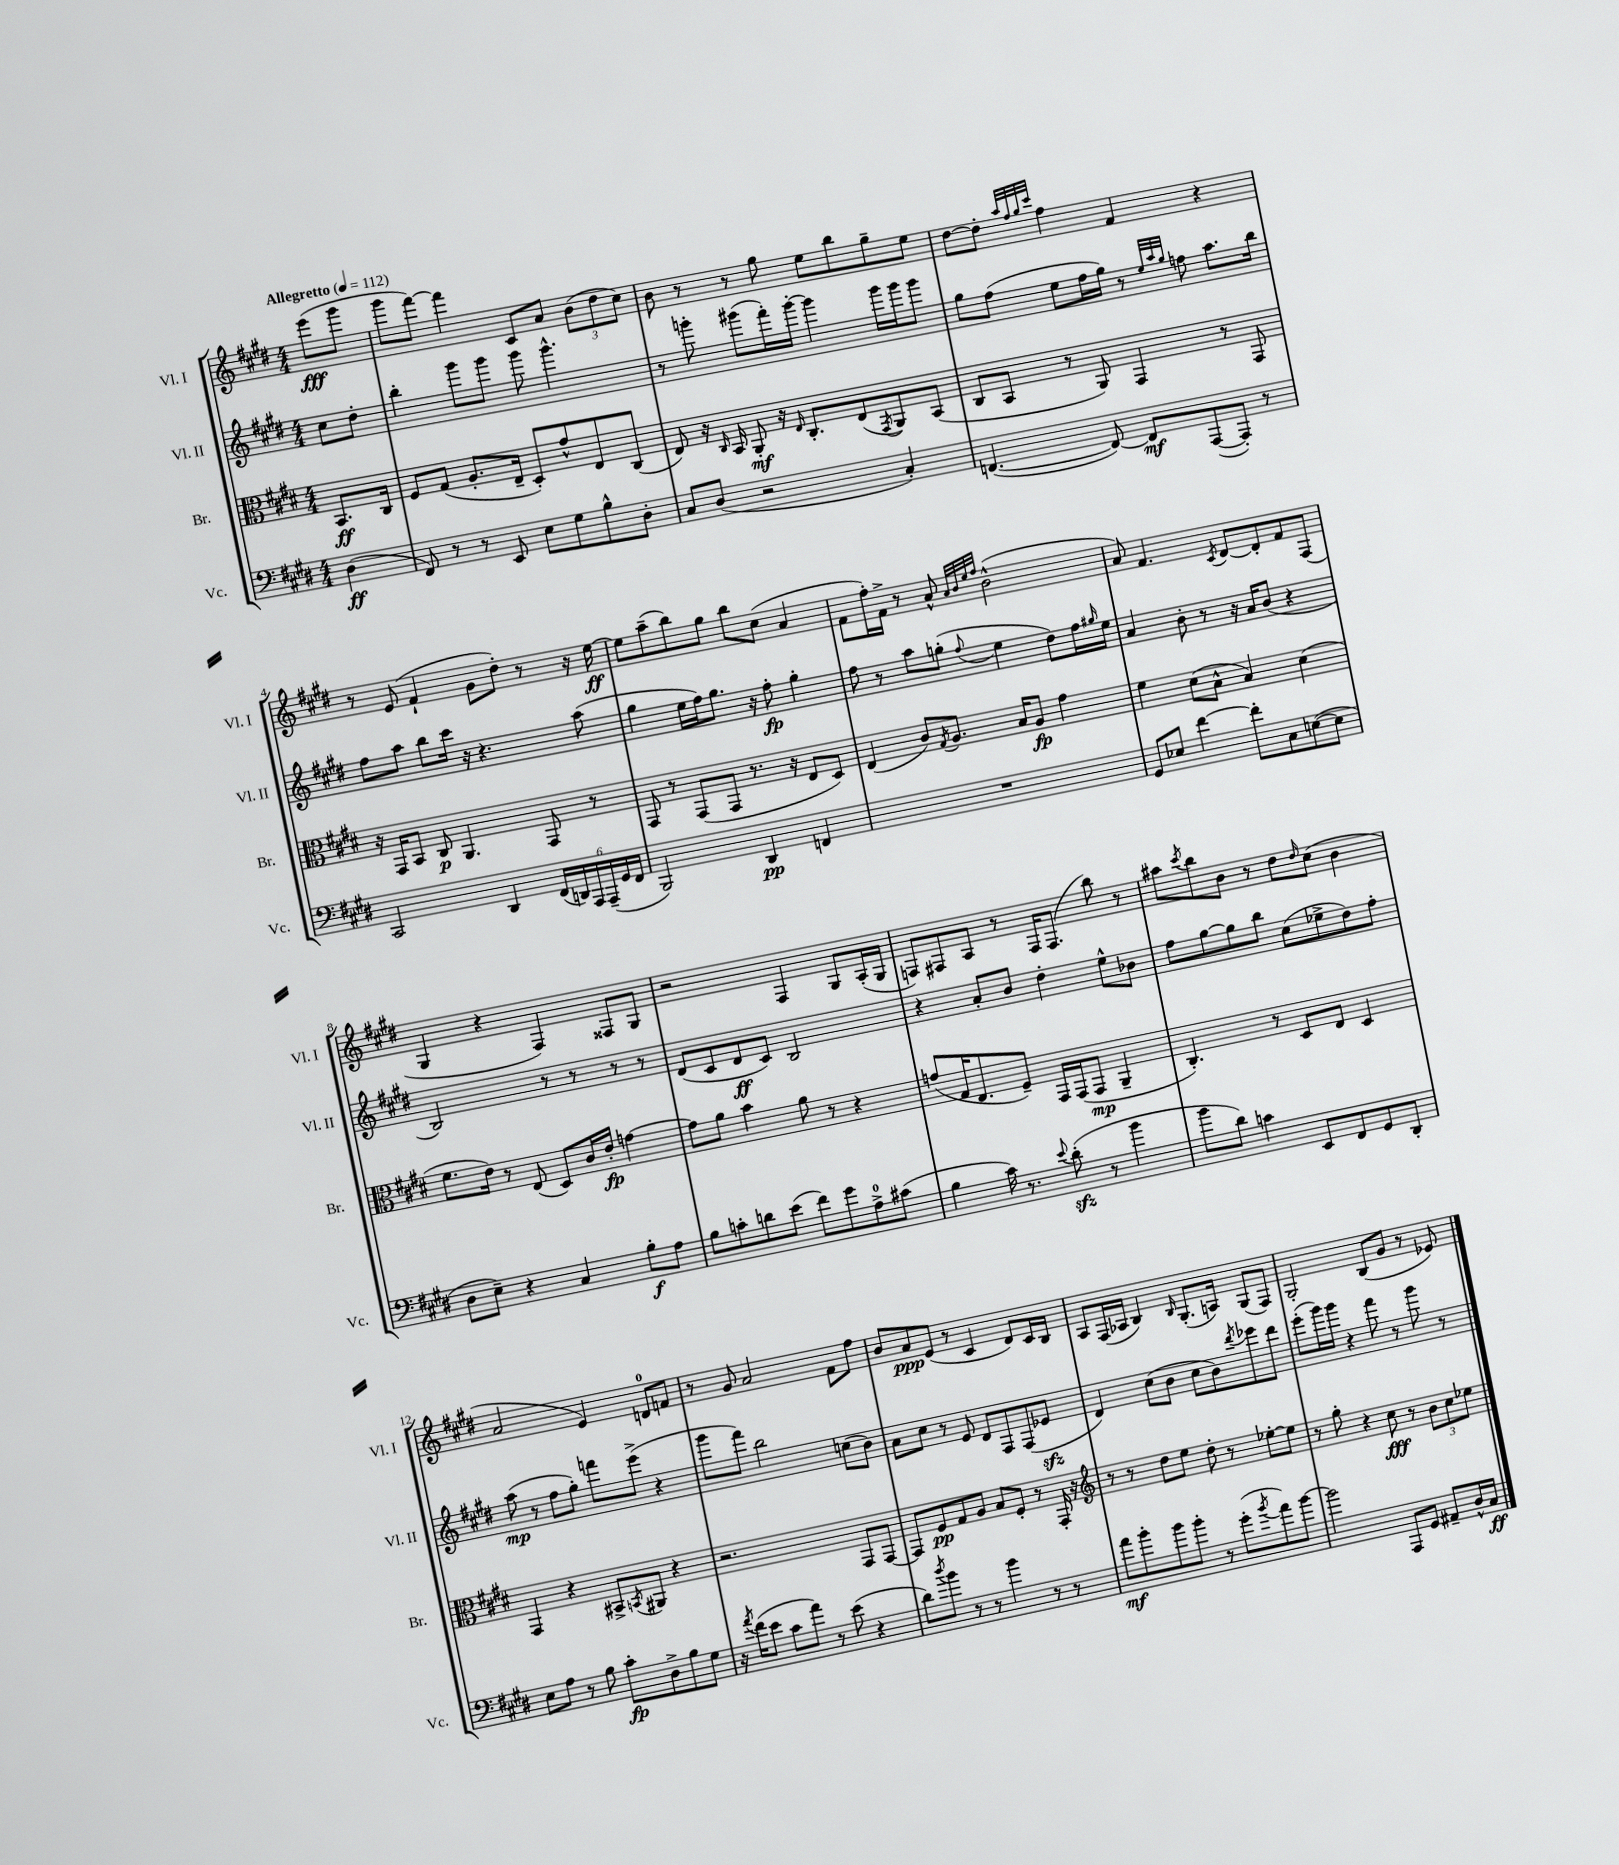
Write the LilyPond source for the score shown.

<<
\new StaffGroup <<
\new Staff = "s0" \with { instrumentName = "Vl. I" shortInstrumentName = "Vl. I" } {
    \clef treble \key e \major \numericTimeSignature \time 4/4 \partial 4 \tempo "Allegretto" 4 = 112
    e'''8\fff( gis'''8 |
    gis'''8 fis'''8~) fis'''4 cis'8 a'8 \tuplet 3/2 { b'8( dis''8 cis''8) } |
    b'8 r8 r8 gis''8 e''8 b''8 gis''8-- e''8 |
    dis''8~ dis''8-. \grace { a''32 fis''32 gis''32 cis'''32 } fis''4 fis'4 r4 |
    r8 e'8( fis'4-! gis'8 dis''8-.) r8 r16 e''16~\ff |
    e''8 a''8--( b''8) gis''8 b''8 cis''8( a'4 |
    fis'8 fis''16-.) fis'16-> r8 a'8-^ \grace { a'32 b'32 e''32 fis''32 } b'2-^( |
    a'8) fis'4. \acciaccatura { cis'8 } dis'8~ dis'8-. fis'8 fis8( |
    gis4 r4 fis4) fisis8 gis8 |
    r2 fis4 gis8 a16-.( gis16 |
    f8) fis8 a8 r8 fis16 fis8.( b''8) r8 |
    ais''8 \acciaccatura { cis'''8 } b''8 b'8 r8 dis''8 \grace { dis''16 } cis''8( b'4 |
    a'2 e'4) d'8-0 f'8 |
    r8 gis'8 a'2 fis'8 fis''8 |
    b'8 a'8\ppp e'8( r8 cis'4 dis'8) cis'16 b16 |
    a8 fis16( aes16 b4) \grace { b16 } gis8.-.( a16) gis8( fis8) |
    gis2-. b8( gis'8 r8 ees'8) \bar "|." |
}
\new Staff = "s1" \with { instrumentName = "Vl. II" shortInstrumentName = "Vl. II" } {
    \clef treble \key e \major \numericTimeSignature \time 4/4 \partial 4
    cis''8 dis''8-. |
    b''4-. gis'''8 gis'''8 gis'''8 gis'''4.-^ |
    r8 g'''8-. gis'''8( fis'''16-.) gis'''16~-. gis'''4 gis'''16 gis'''16 gis'''8 |
    gis''8 fis''8( e''8 fis''16 gis''16) r8 \grace { e''32 a''32 gis''32 } f''8 a''8. b''16 |
    fis''8 a''8 b''8 cis'''16 r16 r4. a''8( |
    gis''4 e''16 fis''16) gis''8. r16 fis''8-.\fp gis''4-. |
    fis''8 r8 a''8 g''8-.( \appoggiatura { fis''8 } e''4 dis''8) fis''16 \grace { gis''16 } e''16 |
    a'4 b'8-. r8 r16 a'16 b'8( r4 |
    b2) r8 r8 r8 r8 |
    dis'8( cis'8 dis'8\ff cis'8) b2 |
    r4 a'8-. b'8 dis''4-. e''8-^ bes'8 |
    fis''8 gis''8~ gis''8 b''8 cis''8( ees''8-> dis''8) fis''8-. |
    a''8\mp( r8 fis''8 gis''8-.) f'''8 e'''8->( r4 |
    gis'''8 fis'''8) b''2 c''8( b'8) |
    a'8 cis''8 r8 e'8 dis'8 fis8 fis8( ees'8\sfz |
    dis'4) cis''8( b'8 cis''8 b'8) \acciaccatura { dis'''8 } ees'''8 dis'''8 |
    e'''8-.( gis'''16) gis'''16 r4 fis'''8 r8 gis'''8 r8 \bar "|." |
}
\new Staff = "s2" \with { instrumentName = "Br." shortInstrumentName = "Br." } {
    \clef alto \key e \major \numericTimeSignature \time 4/4 \partial 4
    b,8.\ff cis16 |
    fis8 gis8( a8.-. e16-- dis8-.) gis'8-^ e8 cis8( |
    e8) r16 \grace { cis16 } b,16 a,8-.\mf r16 \grace { e16 } cis8.-. e8( \acciaccatura { gis,8 } a,8) b,8( |
    cis8 b,8 r8 a,8) gis,4 r8 gis,8 |
    r16 gis,16 b,8 cis8\p a,4. gis,8 r8 |
    gis,8 r8 gis,8( gis,8 r8. r16 e8 dis8) |
    e4( cis'8) \acciaccatura { gis8 } a8. b16 a8\fp gis'4 |
    fis'4 dis'8( b8-^ b4) dis'4( |
    fis'8. e'16) r8 e8( dis8) cis'16 e'16-.\fp g'4~ |
    g'8 a'8 b'4 a'8 r8 r4 |
    g'8( gis16 e8. fis8--) gis,16 gis,16( gis,8\mp a,4-- |
    cis4.-.) r8 dis8 e8 dis4 |
    gis,4 r4 bis,8-> \acciaccatura { b,8 } ais,8 r4 |
    r2. gis,8 gis,8~ |
    gis,8 fis8\pp gis8 a8 b8 fis8-. r8 gis,16-. r16 |
    \clef treble r8 r8 dis''8 e''8 dis''8-. r8 ees''8~-. ees''8 |
    r8 gis''8-. r4 cis''8\fff r8 \tuplet 3/2 { b'8 cis''8 ees''8 } \bar "|." |
}
\new Staff = "s3" \with { instrumentName = "Vc." shortInstrumentName = "Vc." } {
    \clef bass \key e \major \numericTimeSignature \time 4/4 \partial 4
    dis4\ff( |
    fis,8) r8 r8 e,8 e8 gis8 b8-^ dis8-. |
    cis8 dis8( r2 cis4-.) |
    f,4.~( f,8~) f,8\mf a,,8~( a,,8-.) r8 |
    cis,2 dis,4 \tuplet 6/4 { fis,16( d,16) a,,16 a,,16--( gis,16 fis,16 } |
    b,,2) dis,4\pp f,4 |
    R1 |
    gis,8 ees8 fis'4~ fis'8-. cis8 e8~( e8 |
    dis8 e8--) r4 cis4 b8-.\f a8 |
    b8 c'8-. d'8 e'8( fis'8) gis'8 a8-0-> cis'8( |
    b4 cis'16) r8. \appoggiatura { e'8 } dis'8-.\sfz( r8 b'4 |
    b'8 dis'8) c'4 e,8 fis,8 gis,8 dis,8-. |
    e8 a8 r8 b8 cis'8-.\fp dis8-> b8 gis8 |
    r16 \acciaccatura { a'8 } fis'16( e'8 cis'8 a'8) r8 e'8( r4 |
    dis'8) \acciaccatura { dis''8 } b'8 r8 r8 b'4 r8 r8 |
    a'8\mf b'8-. b'8 b'8-. r8 gis'8-.( \acciaccatura { b'8 } a'8) b'8~ |
    b'2 a,,8 gis,8 ais,8-- dis16-^ cis16\ff \bar "|." |
}
>>
>>
